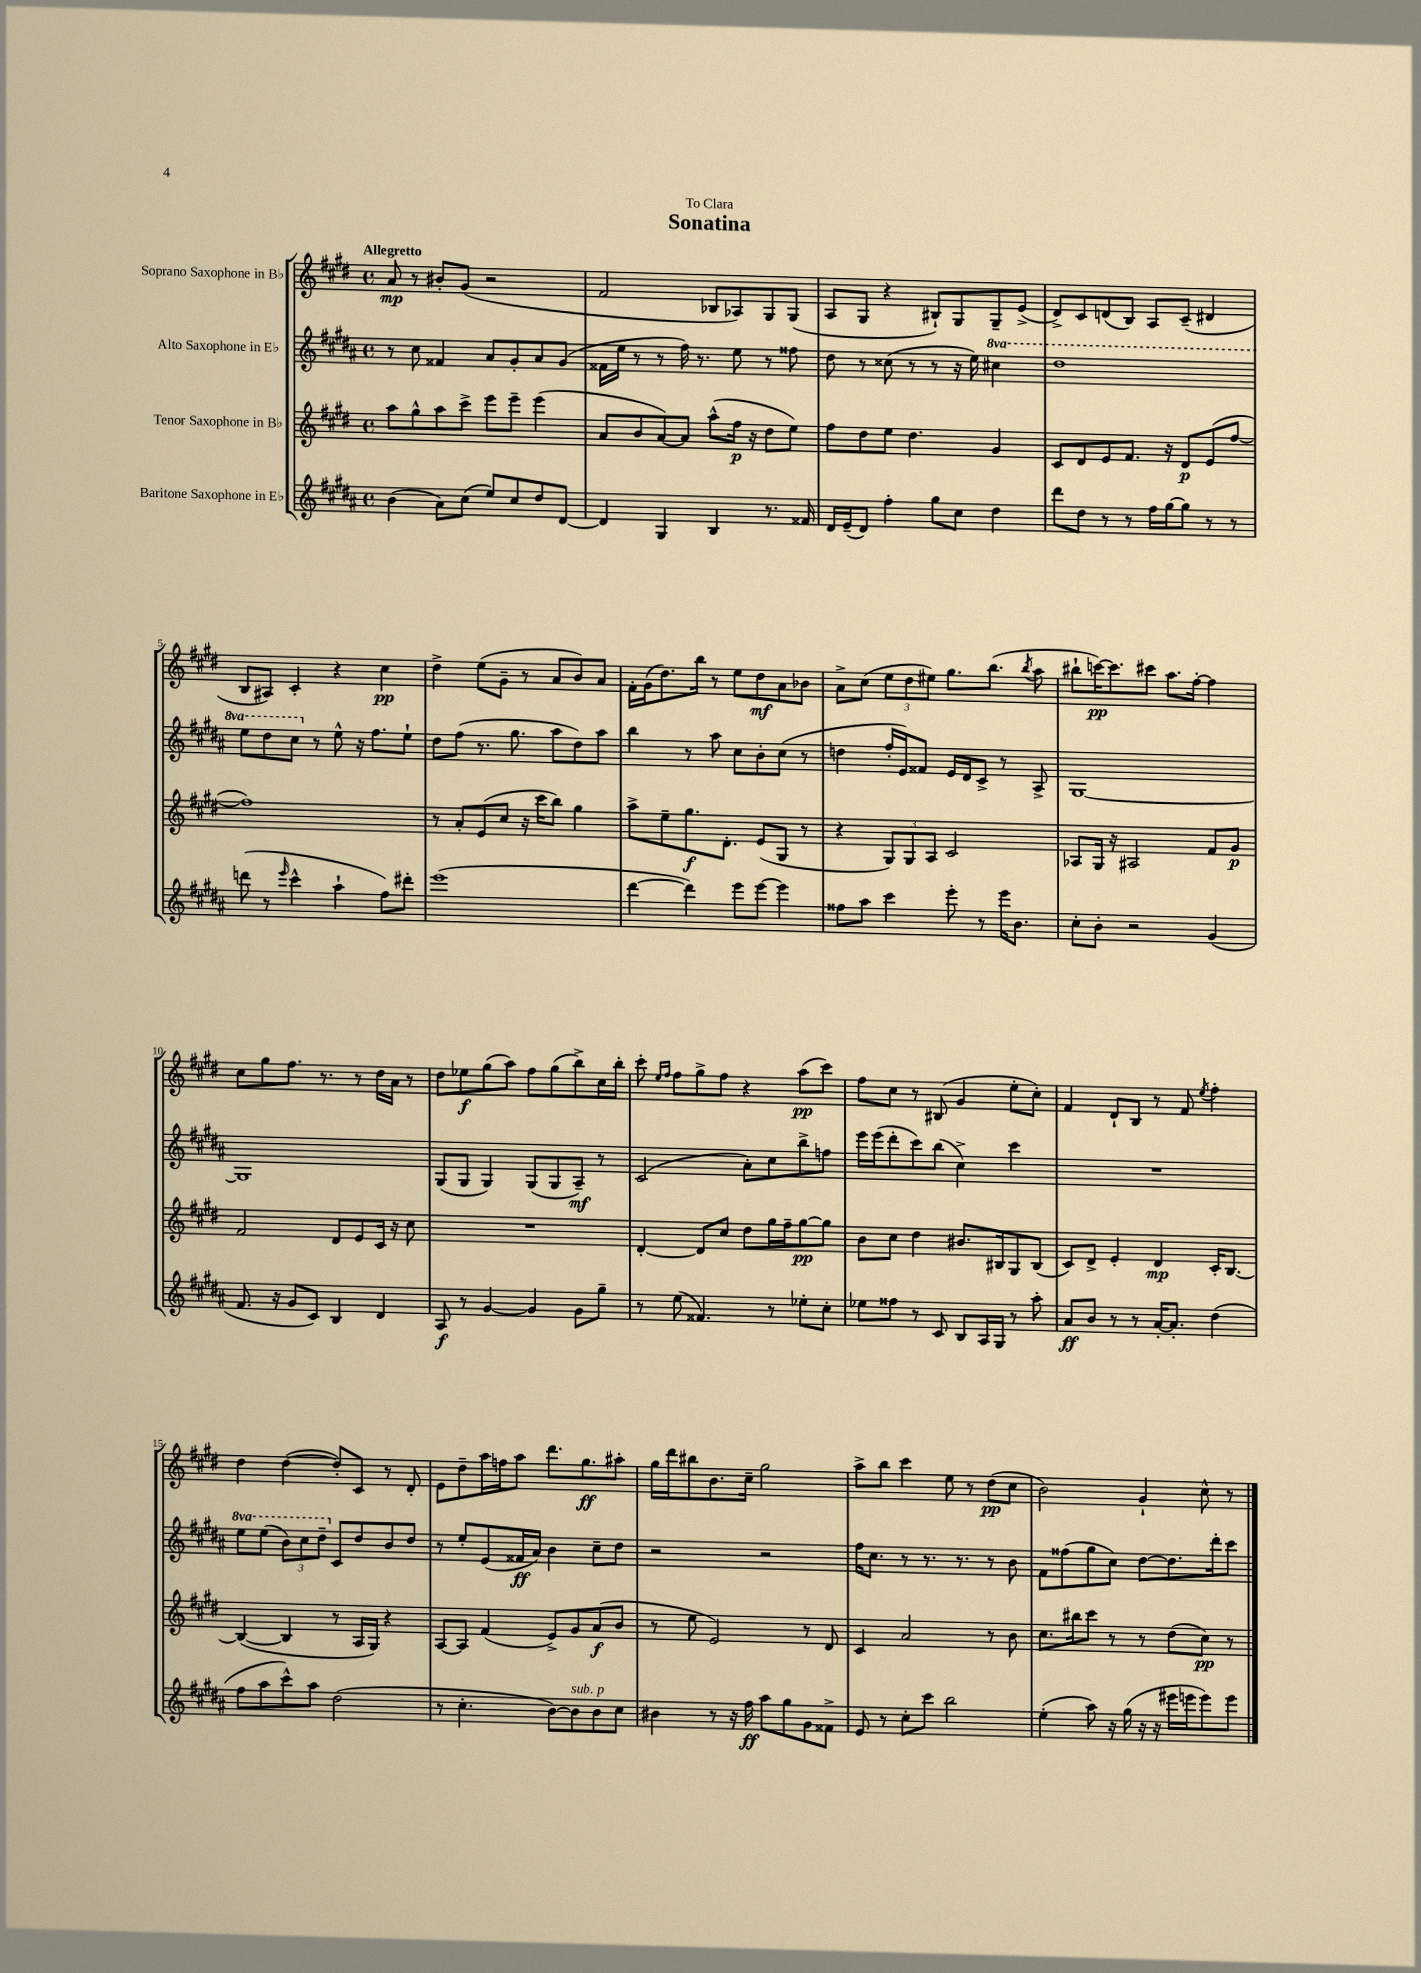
\header { title = "Sonatina" dedication = "To Clara" }
<<
\new StaffGroup <<
\new Staff = "s0" \with { instrumentName = "Soprano Saxophone in Bb" } {
    \clef treble \key e \major \defaultTimeSignature \time 4/4 \tempo "Allegretto"
    \autoBeamOff a'8\mp r8 bis'8[-. gis'8]( r2 |
    fis'2 bes8[ aes8) gis8 gis8]( |
    a8[ gis8] r4 bis8[-!) gis8 gis8-- e'8]->( |
    dis'8[->) cis'8 d'8( b8]) a8[ cis'8]--( dis'4 |
    b8[ ais8]) cis'4-. r4 cis''4\pp |
    dis''4-> e''8[( gis'8]-- r8 a'8[ b'8) a'8] |
    fis'16[-. gis'16( dis''8.) b''16] r8 e''8[ dis''8\mf a'8 bes'8] |
    a'8[-> cis''8]( \tuplet 3/2 { e''8[ dis''8 eis''8]) } gis''8.[ b''8.]( \acciaccatura { b''8 } a''8 |
    bis''8[-! c'''16~\pp) c'''8. cis'''8] a''8.[ fis''16]~-. fis''4 |
    cis''8[ gis''8 fis''8.] r8. r8 dis''16[ a'16] r8 |
    dis''8[ ees''8\f gis''8( a''8]) fis''8[ gis''8( b''8->) cis''16 b''16]-. |
    cis'''8-. \grace { e''16[ fis''16] } fis''8[ gis''8-> fis''8] r4 a''8[\pp( cis'''8]) |
    fis''8[ cis''8] r8 bis8( gis'4 e''8[-. cis''8]-.) |
    fis'4 dis'8[-! b8] r8 fis'8 \acciaccatura { e''8 } fis''4-. |
    dis''4 dis''4~( dis''8[-.) cis'8] r8 dis'8-. |
    e'8[ dis''8-- a''16 f''16 a''8] dis'''8.[ gis''8.\ff ais''8]-. |
    gis''16[ dis'''16 bis''8 b'8. cis''16]-- gis''2 |
    a''8[-> b''8] cis'''4 e''8 r8 dis''8[\pp( cis''8] |
    b'2) gis'4-! cis''8-^ r8 \bar "|." |
}
\new Staff = "s1" \with { instrumentName = "Alto Saxophone in Eb" } {
    \clef treble \key b \major \defaultTimeSignature \time 4/4 \set Staff.ottavationMarkups = #ottavation-simple-ordinals
    \autoBeamOff r8 cis''8 fisis'4 ais'8[ gis'8-. ais'8 gis'8]( |
    fisis'16[ e''16] r8 r8 fis''16) r8. e''8 r8 fisis''8 |
    dis''8 r8 cisis''8( r8 r8 r16 e''16) \ottava #1 cis'''!4 |
    dis'''1 |
    e'''8[ dis'''8 cis'''8] \ottava #0 r8 e''8-^ r16 fis''8.[ e''8]-! |
    dis''8[ fis''8]( r8. gis''8. ais''8[ dis''8) ais''8] |
    b''4 r8 ais''8 cis''8[ b'8-. cis''8]( r8 |
    d''4 fis''16[-. e'16) fisis'8] e'16[ dis'16 cis'8]-> r8 ais8-> |
    gis1~ |
    gis1 |
    gis8[( gis8] gis4) gis8[( gis8 ais8]--\mf) r8 |
    cis'2( ais'8[-.) cis''8 b''8-> f''8] |
    e'''16[ e'''16( dis'''8-. cis'''8) b''8]( cis''4->) cis'''4 |
    R1 |
    \ottava #1 e'''8[ e'''8]( \tuplet 3/2 { b''8[) cis'''8 dis'''8]-- \ottava #0 } cis'8[ dis''8 b'8 dis''8] |
    r8 e''8[-. e'8( fisis'16\ff ais'16]) b'4 cis''8[-- dis''8] |
    r2 r2 |
    fis''16[ cis''8.] r8 r8. r8. r8 b'8 |
    fis'8[ fisis''8( gis''8 cis''8]) dis''8[~ dis''8. dis'''16-. cis'''8] \bar "|." |
}
\new Staff = "s2" \with { instrumentName = "Tenor Saxophone in Bb" } {
    \clef treble \key e \major \defaultTimeSignature \time 4/4
    \autoBeamOff a''8[ gis''8-^ a''8 cis'''8]-> e'''8[ e'''8]-- e'''4( |
    a'8[ b'8 a'8~) a'8] a''8[-^( fis''16]\p r16 dis''8[ e''8]) |
    fis''8[ dis''8 e''8] dis''4. gis'4 |
    cis'8[ dis'8 e'8 fis'8.] r16 dis'8[\p e'8( fis''8]~ |
    fis''1) |
    r8 a'8[-. e'8( cis''8] r16 cis'''16[ b''8]) gis''4 |
    a''8[-> e''8-- gis''8.\f dis'8.]-. e'8[( gis8] r8 |
    r4 \tuplet 3/2 { gis8[) gis8 a8] } cis'2 |
    aes8[ gis16] r16 ais2 fis'8[ gis'8]\p |
    fis'2 dis'8[ e'8 cis'16] r16 cis''8 |
    R1 |
    dis'4~-. dis'8[ cis''8] dis''8[ gis''16 fis''16-- gis''8~\pp gis''8] |
    b'8[ cis''8] dis''4 bis'8.[ bis16 gis8 bis8]( |
    cis'8[) dis'8]-> e'4-. dis'4\mp cis'16[-. b8.]~ |
    b4~( b4 r8 a16[ gis16]) r4 |
    a8[~ a8] fis'4( e'8[->) gis'8 a'8\f( b'8] |
    r8 e''8 e'2) r8 dis'8 |
    cis'4 a'2 r8 b'8 |
    cis''8.[ bis''16 cis'''8] r8 r8 dis''8[( cis''8]\pp) r8 \bar "|." |
}
\new Staff = "s3" \with { instrumentName = "Baritone Saxophone in Eb" } {
    \clef treble \key b \major \defaultTimeSignature \time 4/4
    \autoBeamOff b'4( ais'8[) cis''8]( e''8[) cis''8 dis''8 dis'8]~ |
    dis'4 gis4 b4 r8. fisis'16 |
    dis'16[ e'16--( dis'8]) fis''4-. gis''8[ cis''8] dis''4 |
    dis'''8[ dis''8] r8 r8 fis''16[ gis''16~ gis''8] r8 r8 |
    d'''8( r8 \grace { e'''16 } cis'''4-^ ais''4-! fis''8[) dis'''8]-. |
    e'''1( |
    dis'''4~ dis'''4) e'''8[ e'''8]~ e'''4 |
    fisis''8[ ais''8] cis'''4 e'''8-. r8 e'''16[ b'8.] |
    cis''8[-. b'8]-. r2 gis'4( |
    fis'8. r16 gis'8[ cis'8]) b4 dis'4 |
    ais8\f r8 gis'4~ gis'4 gis'8[ gis''8]-- |
    r8 e''8( fisis'4.) r8 ees''8[-. cis''8]-. |
    ees''8[ fisis''8] r8 cis'8 b8[ ais16 gis16] r8 ais''8-. |
    ais'8[\ff b'8] r8 r8 ais'16[~-. ais'8.]-. dis''4( |
    fis''8[ ais''8 cis'''8-^) ais''8] dis''2( |
    r8 cis''4.-. b'8[~) b'8^\markup { \italic "sub. p" } b'8 cis''8] |
    bis'4 r8 r16 fis''16\ff ais''8[ gis''8 gis'8 fisis'8]-> |
    e'8 r8 cis''8[-. cis'''8] b''2 |
    e''4-.( ais''8) r16 gis''16( r16 r16 eis'''16[ e'''16 e'''8) e'''8] \bar "|." |
}
>>
>>
